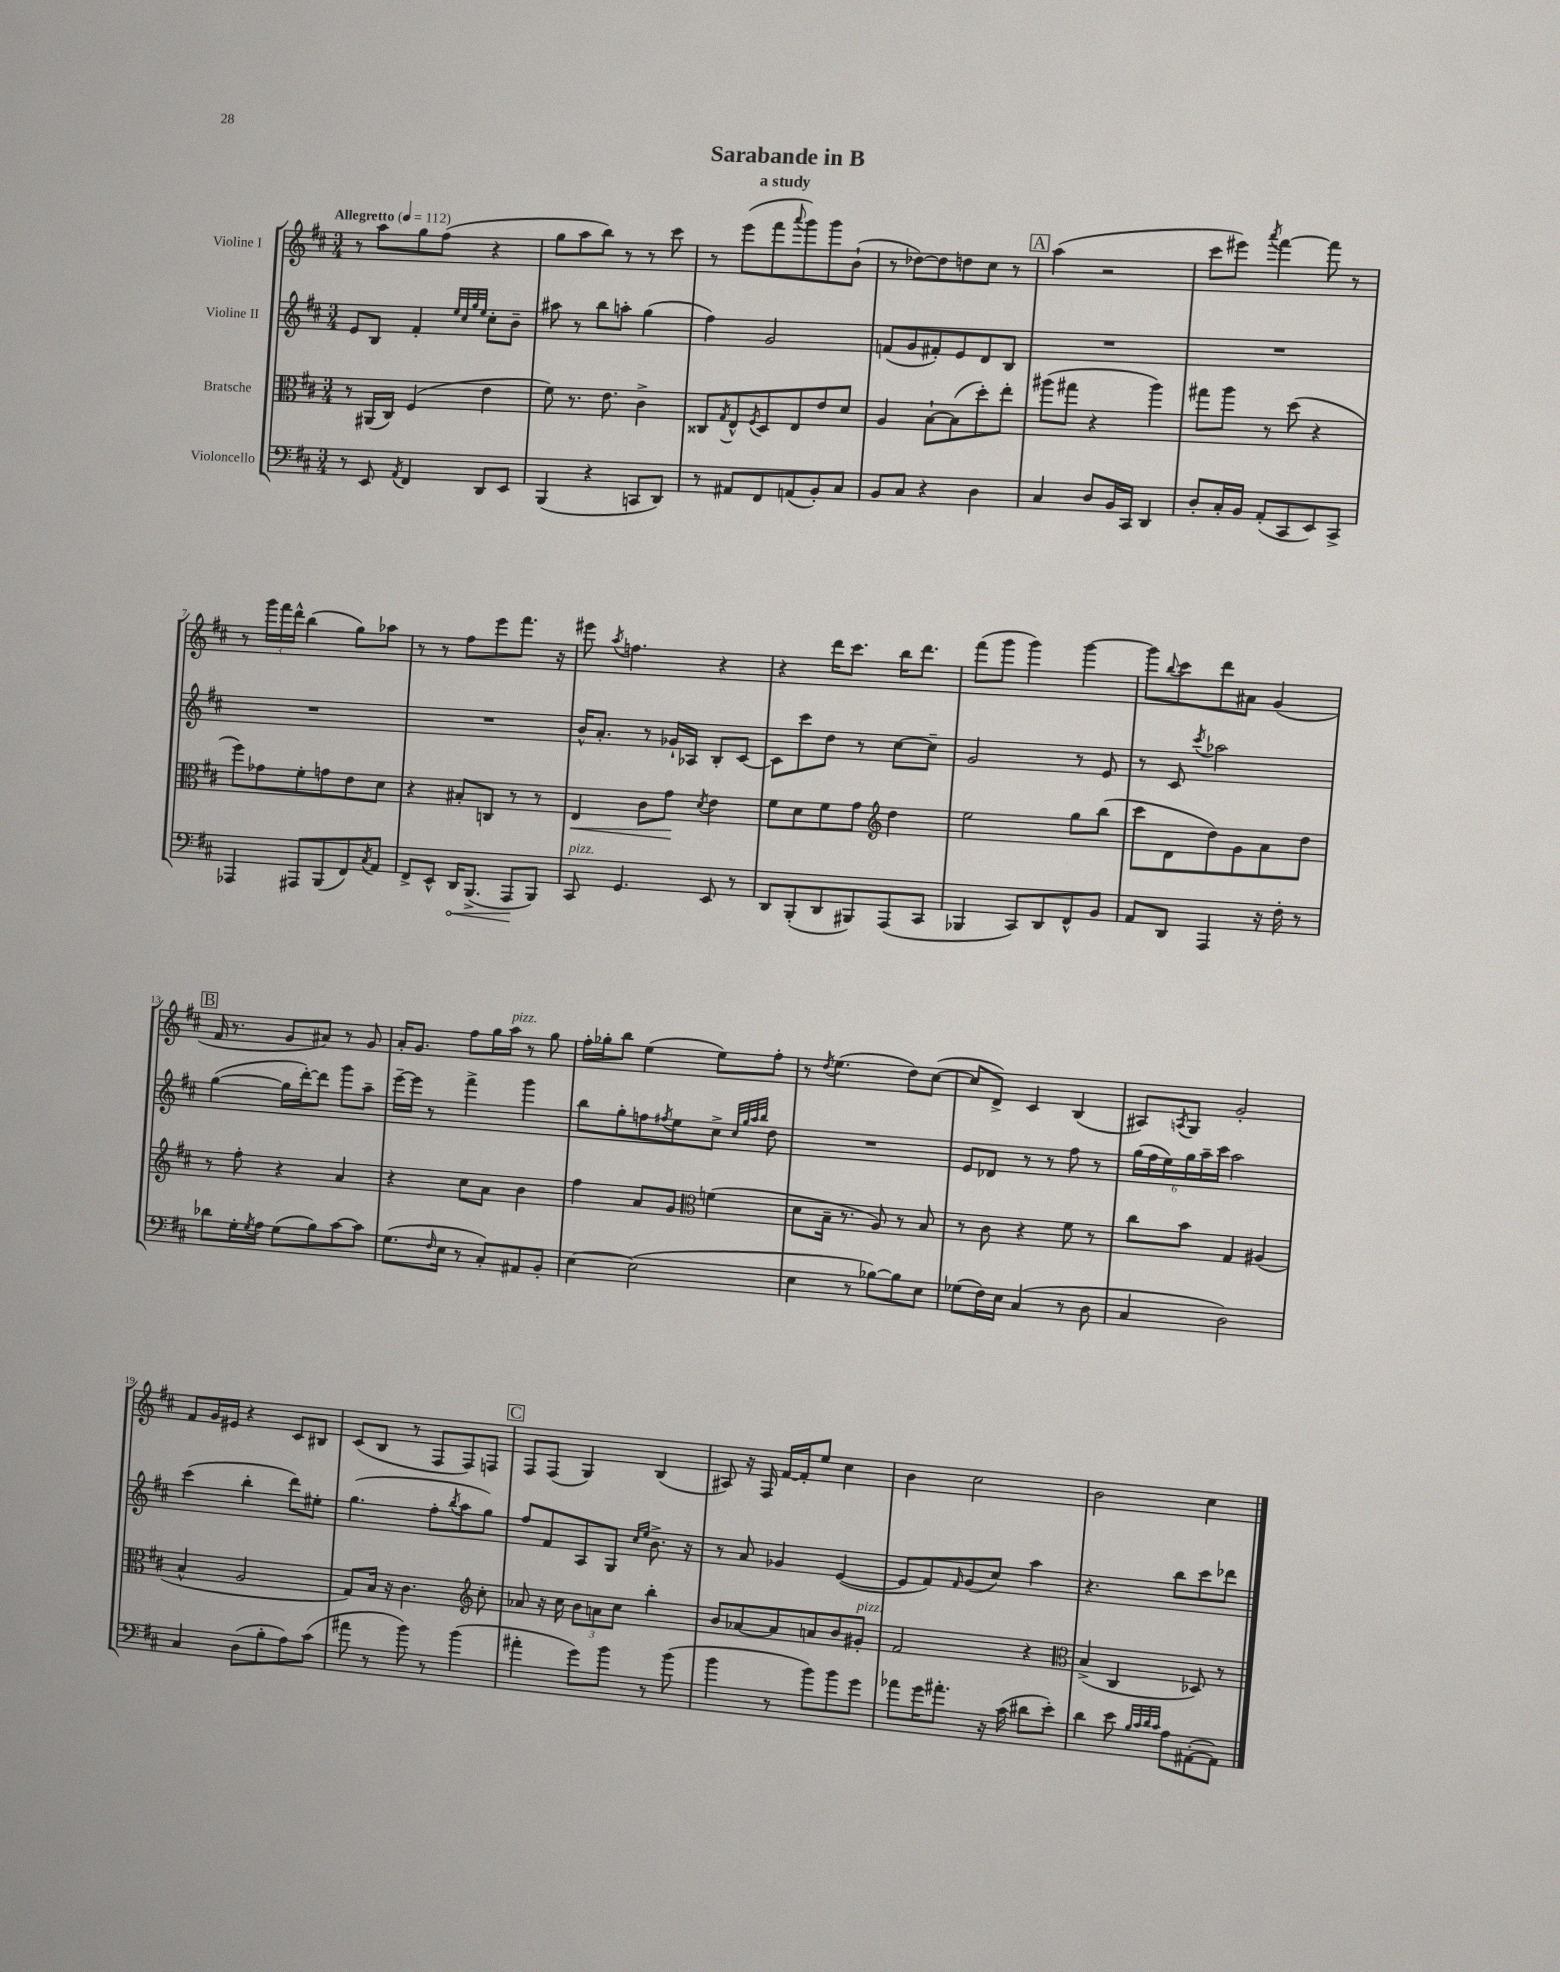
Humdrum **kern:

**kern	**dynam	**kern	**dynam	**kern	**kern
*part4	*part4	*part3	*part3	*part2	*part1
*staff4	*staff4	*staff3	*staff3	*staff2	*staff1
*I"Violoncello	*	*I"Bratsche	*	*I"Violine II	*I"Violine I
*clefF4	*	*clefC3	*	*clefG2	*clefG2
*k[f#c#]	*	*k[f#c#]	*	*k[f#c#]	*k[f#c#]
*M3/4	*	*M3/4	*	*M3/4	*M3/4
*MM112	*	*MM112	*	*MM112	*MM112
=1	=1	=1	=1	=1	=1
!	!	!	!	!	!LO:TX:a:B:t=Allegretto
8r	.	8r	.	8e/L	8r
8EE/	.	(16AA#X/LL	.	8B/J	8aa\L
.	.	16C#/JJ)	.	.	.
8qAA/	.	.	.	.	.
4FF#/	.	(4F#/	.	4f#'/	8gg\
.	.	.	.	.	(8ff#\J
.	.	.	.	32qqee/LLL	.
.	.	.	.	32qqcc#/	.
.	.	.	.	32qqgg/	.
.	.	.	.	32qqee/JJJ	.
8DD/L	.	4e\	.	8cc#'\L	4r
8EE/J	.	.	.	8b~\J	.
=2	=2	=2	=2	=2	=2
(4BBB/	.	8f#\)	.	8aa#X\	8gg\L
.	.	8.r	.	8r	8aa\
4r	.	.	.	8bb\L	8bb\J)
.	.	8.e\	.	.	.
.	.	.	.	8aan'\J	8r
8CCn/L	.	4c#^\	.	(4gg\	8r
8DD/J)	.	.	.	.	8ccc#\
=3	=3	=3	=3	=3	=3
8r	.	8C##X/L	.	4ff#\)	8r
.	.	8qG/	.	.	.
8AA#X/L	.	8E^^/	.	.	(8eee\L
.	.	8qF#/	.	.	.
8FF#/	.	8D/	.	2g/	8fff#\
.	.	.	.	.	8qqaaa/
(8AAn/	.	8E/	.	.	8ggg\)
8BB'/)	.	8e/	.	.	8ggg\
8C#/J	.	8d/J	.	.	(8b`\J
=4	=4	=4	=4	=4	=4
8BB/L	.	4A/	.	(8fn/L	8r
8C#/J	.	.	.	8g/	[8dd-X\L)
4r	.	[8B`\L	.	8f#X'/)	8dd-\]
.	.	(8B\]	.	8e/	8ddn\
4D\	.	8dd'\)	.	8d/	8cc#\J
.	.	8ee'\J	.	8B/J	8r
!!LO:REH:place=s1:t=A
=5	=5	=5	=5	=5	=5
4C#/	.	(8aa#X\L	.	2.r	(4aa\
.	.	8gg#X\J	.	.	.
8D/L	.	4r	.	.	2r
16BB/L	.	.	.	.	.
16CC#/JJ	.	.	.	.	.
4DD/	.	4aa#\)	.	.	.
=6	=6	=6	=6	=6	=6
8D'/L	.	8gg#X\L	.	2.r	8ccc#\L
16C#'/L	.	8aa\J	.	.	8eee#X\J)
16BB/JJ	.	.	.	.	.
.	.	.	.	.	8qaaa/
(8AA'/L	.	8r	.	.	[4fff#\
8CC#/	.	(8dd\	.	.	.
8EE/)	.	4r	.	.	8fff#\]
8CC#^/J	.	.	.	.	8r
!!LO:LB:g=z
=7	=7	=7	=7	=7	=7
4AAA-X/	.	8ff#\L)	.	2.r	8r
.	.	8g-X\	.	.	24ggg\LL
.	.	.	.	.	24fff#\
.	.	.	.	.	24ddd^^\JJ
8AAA#X/L	.	8f#'\	.	.	(4bb\
(8BBB/	.	8gn\	.	.	.
8FF#/)	.	8e\	.	.	8gg\L)
8qC#/	.	.	.	.	.
8AA/J	.	8d\J	.	.	8aa-X\J
=8	=8	=8	=8	=8	=8
8FF#^/L	.	4r	.	2.r	8r
8EE^^/J	.	.	.	.	8r
!	!LO:HP:b	!	!	!	!
16DD/KL	<	8B#X'/L	.	.	8ff#\L
(8.BBB^/J	.	.	.	.	.
.	.	8Cn/J	.	.	8eee\
8AAA/L	.	8r	.	.	8.fff#\J
8BBB/J)	[	8r	.	.	.
.	.	.	.	.	16r
=9	=9	=9	=9	=9	=9
!LO:TX:a:i:t=pizz.	!	!	!	!	!
!	!	!	!LO:HP:b	!	!
8CC#/	.	4E/	<	16b^^/KL	8eee#X\
.	.	.	.	8.a'/J	.
.	.	.	.	.	8qaa/
4.GG/	.	.	.	.	4.ffn\
.	.	8c#\L	.	8r	.
.	.	8g\J	.	16g-X`/LL	.
.	.	.	.	16A-X/JJ	.
.	.	8qd/	.	.	.
8EE/	.	4e\	[	8B'/L	4r
8r	.	.	.	[8c#/J	.
=10	=10	=10	=10	=10	=10
8DD/L	.	8f#\L	.	8c#\L]	4r
(8BBB'/	.	8d\	.	8ccc#\	.
8DD/	.	8f#\	.	8dd\J	16ddd\KL
.	.	.	.	.	8.ccc#\J
8BBB#X/)	.	8g\J	.	8r	.
*	*	*clefG2	*	*	*
(8AAA/	.	4dd\	.	[8cc#\L	16bb\KL
.	.	.	.	.	8.ddd\J
8CC#/J	.	.	.	8cc#~\J]	.
=11	=11	=11	=11	=11	=11
4BBB-X/	.	2ee\	.	2g/	(8fff#\L
.	.	.	.	.	8ggg\J
8CC#/L)	.	.	.	.	4ggg\)
8DD/	.	.	.	.	.
8FF#^^/	.	8gg\L	.	8r	[4ggg\
8BB/J	.	(8bb\J	.	8e/	.
=12	=12	=12	=12	=12	=12
8AA/L	.	8ccc#\L	.	8r	8ggg\L]
.	.	.	.	.	8qqbb/
8DD/J	.	8d\	.	8c#/	8ccc#\
.	.	.	.	8qccc#/	.
4AAA/	.	8dd\)	.	2aa-X\	8ddd\
.	.	8g\	.	.	8a#X\J
16r	.	8a\	.	.	(4g/
16F#'\	.	.	.	.	.
8r	.	8dd\J	.	.	.
!!LO:LB:g=z
!!LO:REH:place=s1:t=B
=13	=13	=13	=13	=13	=13
8d-X\L	.	8r	.	([4gg\	16f#/
.	.	.	.	.	8.r
16G'\L	.	8ff#'\	.	.	.
8qG/	.	.	.	.	.
16A\JJ	.	.	.	.	.
(8G\L	.	4r	.	16gg\LL]	8g/L
.	.	.	.	[16ddd'\J)	.
8B\)	.	.	.	8ddd\J]	8a#X/J)
[8c#\	.	4a/	.	8ggg\L	8r
8c#\J]	.	.	.	8aa~\J	8g/
=14	=14	=14	=14	=14	=14
(8.G\L	.	4r	.	[16eee~\LL	16a'/KL
.	.	.	.	16eee\JJ]	8.g/J
.	.	.	.	8r	.
16qqF#/	.	.	.	.	.
16E\Jk	.	.	.	.	.
8r	.	8cc#\L	.	4fff#^\	8ff#\L
8C#'/L)	.	8a\J	.	.	16gg\L
!	!	!	!	!	!LO:TX:a:i:t=pizz.
.	.	.	.	.	16aa\JJ
8AA#X/	.	4b\	.	4ggg\	8r
8BB'/J	.	.	.	.	8gg\
=15	=15	=15	=15	=15	=15
[4E\	.	4ff#\	.	8bb\L	16ff#'\LL
.	.	.	.	.	16gg-X'\J
.	.	.	.	8gg'\	8bb\J
(2E\]	.	8a/L	.	8ffn\	(4ee\
.	.	.	.	8qff#X/	.
.	.	8g/J	.	8ee\	.
*	*	*clefC3	*	*	*
.	.	(4fn\	.	8cc#^\J	8ee\L)
.	.	.	.	32qqcc#/LLL	.
.	.	.	.	32qqgg/	.
.	.	.	.	32qqaa/	.
.	.	.	.	32qqbb/JJJ	.
.	.	.	.	8dd\	8ff#'\J
=16	=16	=16	=16	=16	=16
4E\	.	8d\L	.	2.r	8r
.	.	.	.	.	8qdd/
.	.	16B~\Jk	.	.	(4.ee\
.	.	8.r	.	.	.
8r	.	.	.	.	.
[8B-X\L)	.	8A/)	.	.	.
8B-\]	.	8r	.	.	8dd\L)
8E\J	.	8B/	.	.	([8cc#\J
=17	=17	=17	=17	=17	=17
(8G-X\L	.	8r	.	8e/L	8cc#/L]
16F#\L)	.	8c#\	.	8d-X/J	8d^/J)
16E\JJ	.	.	.	.	.
(4C#/	.	4r	.	8r	4c#/
.	.	.	.	8r	.
8r	.	8f#\	.	8ff#\	(4B/
8D\	.	8r	.	8r	.
=18	=18	=18	=18	=18	=18
4C#/	.	8cc#\L	.	(24gg\LL	8A#X/L)
.	.	.	.	24ff#\	.
.	.	.	.	24ee\)	.
.	.	.	.	.	8qAn/
.	.	8b\J	.	24gg\	8G/J
.	.	.	.	24aa~\	.
.	.	.	.	24ccc#\JJ	.
2D\)	.	4G/	.	2aa\	2g'/
.	.	(4A#X/	.	.	.
!!LO:LB:g=z
=19	=19	=19	=19	=19	=19
4C#/	.	4B^^/	.	(4ccc#\	8f#/L
.	.	.	.	.	16g/L
.	.	.	.	.	16e#X/JJ
(8D\L	.	2A/	.	4bb'\	4r
8B'\	.	.	.	.	.
8A\)	.	.	.	8ddd\L)	8c#/L
(8c#\J	.	.	.	8ee#X'\J	8B#X/J
=20	=20	=20	=20	=20	=20
8a#X\	.	8G/L)	.	(4.gg\	(8c#/L
8r	.	16B/Jk	.	.	8B/J
.	.	16r	.	.	.
8b\)	.	4.c#\	.	.	8r
8r	.	.	.	8ff#'\L	8F#/L
.	.	.	.	8qbb/	.
(4b\	.	.	.	8aa\	8F#/)
*	*	*clefG2	*	*	*
.	.	8cc#'\	.	8gg\J)	8Fn/J
!!LO:REH:place=s1:t=C
=21	=21	=21	=21	=21	=21
4a#X'\	.	8a-X/	.	8ff#/L	8F#/L
.	.	16r	.	8f#/	(8F#/J
.	.	16cc#\	.	.	.
8g\L)	.	12b\L	.	8A/	4G/)
.	.	12an\	.	.	.
8b\J	.	.	.	8G/J	.
.	.	12cc#\J	.	.	.
.	.	.	.	16qqcc#/LL	.
.	.	.	.	16qqee/JJ	.
8r	.	4bb'\	.	8.b^\	(4B/
(8b\	.	.	.	.	.
.	.	.	.	16r	.
=22	=22	=22	=22	=22	=22
4b\	.	8b/L	.	8r	8A#X/)
.	.	[8a-X/	.	8a/	16r
.	.	.	.	.	16F#/
8r	.	8a-/]	.	4g-X/	[16f#/LL
.	.	.	.	.	16f#'/J]
8b\L)	.	8an/	.	.	8ee/J
8b\	.	8b/	.	([4e/	4cc#\
!	!	!LO:TX:a:i:t=pizz.	!	!	!
8g\J	.	8g#X'/J	.	.	.
=23	=23	=23	=23	=23	=23
8a-X\L	.	2f#/	.	8e/L]	4b\
16g\K	.	.	.	8f#/)	.
8.a#X'\J	.	.	.	.	.
.	.	.	.	16qqf#/	.
.	.	.	.	(8g/	2cc#\
16r	.	.	.	8cc#/J)	.
(16c#\	.	.	.	.	.
8d#X\L	.	4r	.	4aa\	.
8e'\J)	.	.	.	.	.
=24	=24	=24	=24	=24	=24
*	*	*clefC3	*	*	*
4d\	.	(4B^/	.	4.r	2b\
8e\	.	4C#/	.	.	.
32qqB/LLL	.	.	.	.	.
32qqc#/	.	.	.	.	.
32qqd/	.	.	.	.	.
32qqc#/JJJ	.	.	.	.	.
8A\L	.	.	.	8bb\L	.
([8AA#X'\	.	8D-X/)	.	8ccc#\	4cc#\
8AA#\J])	.	8r	.	8ddd-X\J	.
==	==	==	==	==	==
*-	*-	*-	*-	*-	*-
